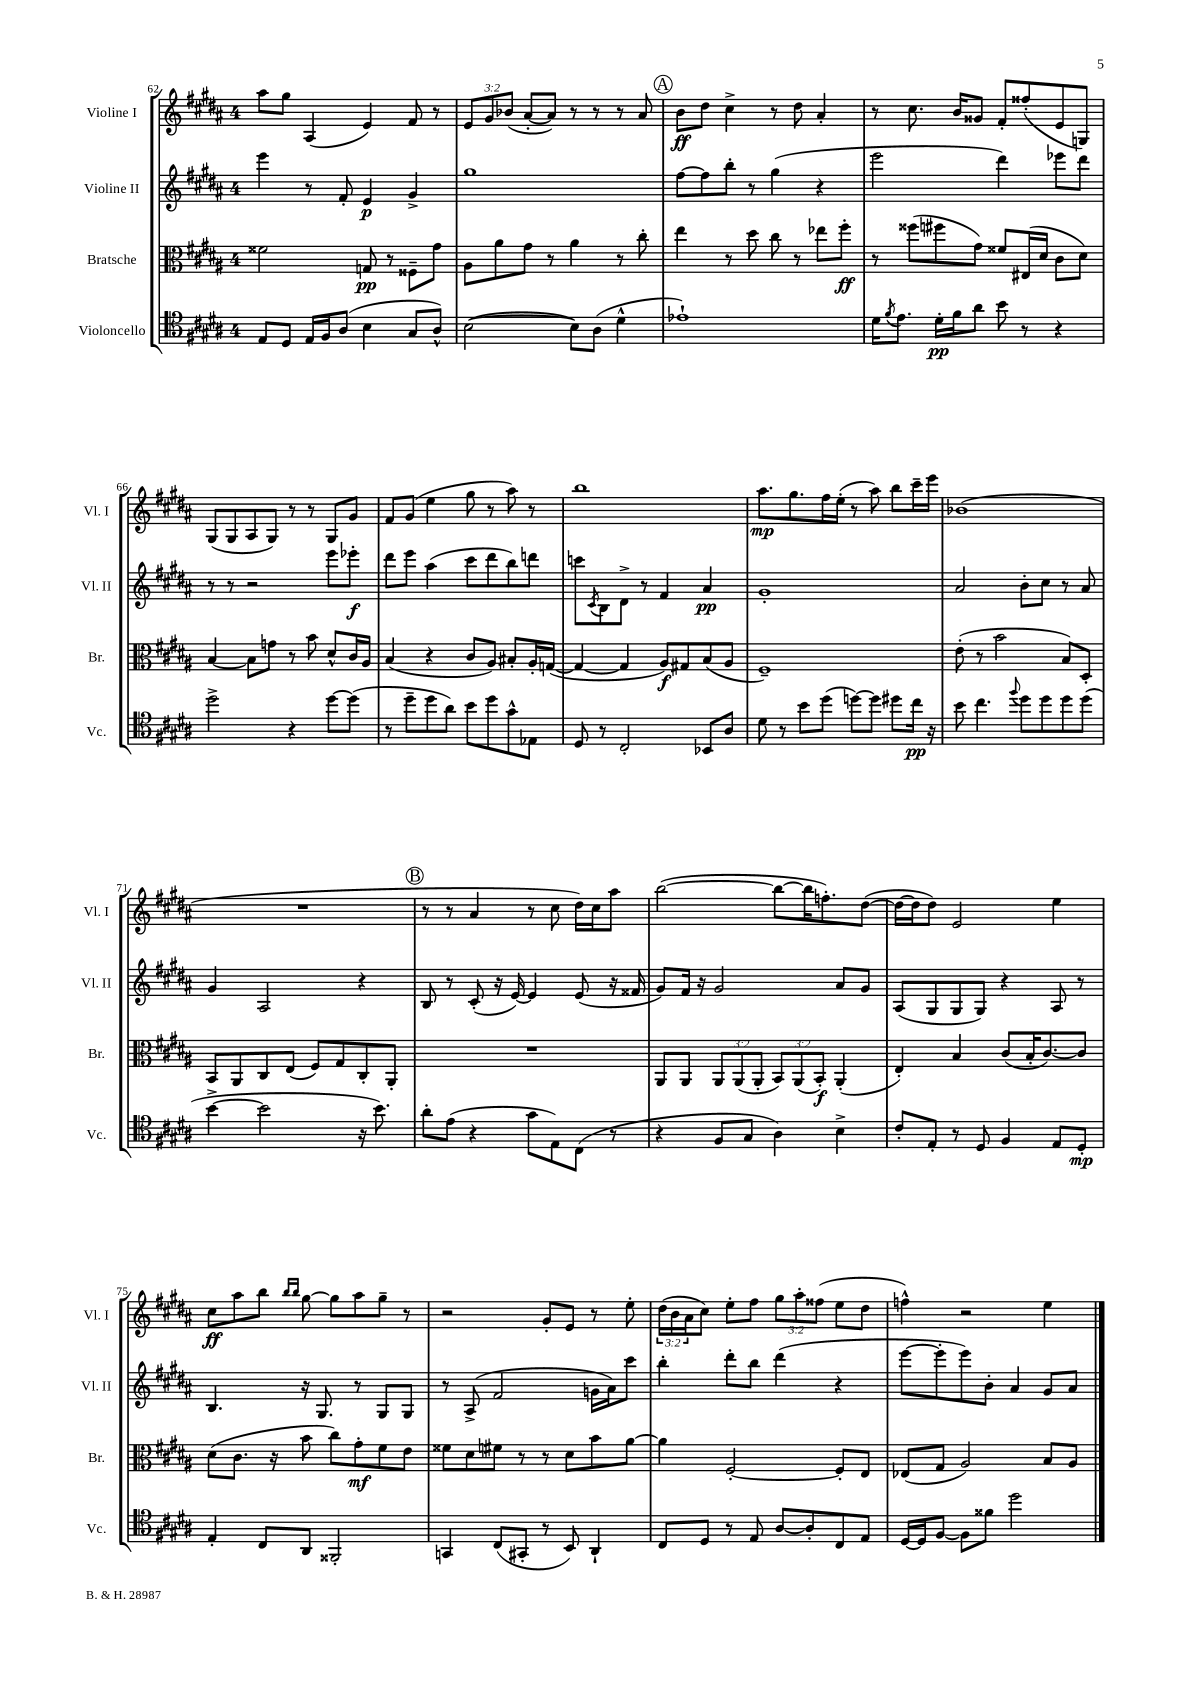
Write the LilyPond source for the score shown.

<<
\new StaffGroup <<
\new Staff = "s0" \with { instrumentName = "Violine I" shortInstrumentName = "Vl. I" } {
    \clef treble \key b \major \once \override Staff.TimeSignature.style = #'single-digit \time 4/4 \override Staff.TupletNumber.text = #tuplet-number::calc-fraction-text
    ais''8 gis''8 ais4( e'4) fis'8 r8 |
    \tuplet 3/2 { e'8 gis'8 bes'8( } ais'8~-. ais'8) r8 r8 r8 ais'8 |
    \mark \markup { \circle "A" } b'8\ff dis''8 cis''4-> r8 dis''8 ais'4-. |
    r8 cis''8. b'16 gisis'8 fis'8-. fisis''8-.( e'8 g8) |
    gis8( gis8 ais8 gis8) r8 r8 gis8 gis'8 |
    fis'8 gis'8( e''4 gis''8 r8 ais''8) r8 |
    b''1 |
    ais''8.\mp gis''8. fis''16 e''16-.( r8 ais''8) b''8 cis'''16-- e'''16 |
    bes'1( |
    R1 |
    \mark \markup { \circle "B" } r8 r8 ais'4 r8 cis''8 dis''16) cis''16 ais''8 |
    b''2~( b''8~ b''16 f''8.-.) dis''8~( |
    dis''16~ dis''16 dis''8) e'2 e''4 |
    cis''8\ff ais''8 b''8 \grace { b''16 b''16 } gis''8~ gis''8 ais''8 gis''8-- r8 |
    r2 gis'8-. e'8 r8 e''8-. |
    \tuplet 3/2 { dis''16( b'16 ais'16 } cis''8) e''8-. fis''8 \tuplet 3/2 { gis''8 ais''8-. fisis''8( } e''8 dis''8 |
    f''4-^) r2 e''4 \bar "|." |
}
\new Staff = "s1" \with { instrumentName = "Violine II" shortInstrumentName = "Vl. II" } {
    \clef treble \key b \major \once \override Staff.TimeSignature.style = #'single-digit \time 4/4
    e'''4 r8 fis'8-. e'4\p gis'4-> |
    gis''1 |
    \mark \markup { \circle "A" } fis''8~ fis''8 b''8-. r8 gis''4( r4 |
    e'''2 dis'''4) ees'''8 dis'''8 |
    r8 r8 r2 e'''8 ees'''8-.\f |
    dis'''8 e'''8 ais''4( cis'''8 dis'''8 b''8) d'''8 |
    c'''8 \acciaccatura { cis'8 } b8 dis'8-> r8 fis'4 ais'4\pp |
    gis'1-. |
    ais'2 b'8-. cis''8 r8 ais'8 |
    gis'4 ais2 r4 |
    \mark \markup { \circle "B" } b8 r8 cis'8-.( r16 e'16~) e'4 e'8( r16 fisis'16 |
    gis'8) fis'16 r16 gis'2 ais'8 gis'8 |
    ais8( gis8 gis8 gis8) r4 ais8 r8 |
    b4. r16 gis8. r8 gis8 gis8 |
    r8 ais8->( fis'2 g'16 ais'16) cis'''8 |
    b''4-. dis'''8-. b''8 dis'''4( r4 |
    e'''8~ e'''8-. e'''8) b'8-. ais'4 gis'8 ais'8 \bar "|." |
}
\new Staff = "s2" \with { instrumentName = "Bratsche" shortInstrumentName = "Br." } {
    \clef alto \key b \major \once \override Staff.TimeSignature.style = #'single-digit \time 4/4 \override Staff.TupletNumber.text = #tuplet-number::calc-fraction-text
    fisis'2 g8\pp r8 fisis8-- gis'8 |
    ais8 ais'8 gis'8 r8 ais'4 r8 cis''8-. |
    \mark \markup { \circle "A" } e''4 r8 dis''8 cis''8 r8 ees''8 fis''8-.\ff |
    r8 fisis''8( fis''8 gis'8) fisis'8 eis16( dis'16 cis'8 dis'8) |
    b4~ b8 g'8 r8 b'8 dis'8-^ cis'16 ais16 |
    b4( r4 cis'8 ais8) bis8-. ais16-. g16~( |
    g4~ g4 ais8\f) gis8 b8( ais8 |
    fis1--) |
    e'8-.( r8 b'2 b8) dis8-. |
    b,8 ais,8 cis8 e8( fis8) gis8 cis8-. ais,8-. |
    \mark \markup { \circle "B" } R1 |
    ais,8 ais,8 \tuplet 3/2 { ais,8 ais,8( ais,8-. } \tuplet 3/2 { b,8) ais,8( b,8-.\f) } ais,4-.( |
    e4-.) b4 cis'8( b16-. cis'8.~) cis'8 |
    dis'8( cis'8. r16 b'8 cis''8) gis'8-.\mf fis'8 e'8 |
    fisis'8 dis'8 fis'8 r8 r8 dis'8 b'8 ais'8~ |
    ais'4 fis2~-. fis8-. e8 |
    ees8( gis8 ais2) b8 ais8 \bar "|." |
}
\new Staff = "s3" \with { instrumentName = "Violoncello" shortInstrumentName = "Vc." } {
    \clef tenor \key b \major \once \override Staff.TimeSignature.style = #'single-digit \time 4/4
    e8 dis8 e16 fis16 ais8( b4 gis8 ais8-^) |
    b2~( b8) ais8( dis'4-^ |
    \mark \markup { \circle "A" } ees'1-!) |
    dis'16 \acciaccatura { fis'8 } e'8. dis'16-.\pp fis'16 ais'8 b'8 r8 r4 |
    dis''2-> r4 dis''8~ dis''8( |
    r8 dis''8-- dis''8 ais'8) b'8 dis''8 gis'8-^ ees8 |
    dis8 r8 cis2-. bes,8 ais8 |
    dis'8 r8 b'8 dis''8( d''8~) d''8 dis''8 cis''16\pp r16 |
    b'8 cis''4. \appoggiatura { fis''8 } dis''8 dis''8 dis''8 dis''8( |
    b'4~-> b'2 r16 b'8.) |
    \mark \markup { \circle "B" } ais'8-. e'8( r4 gis'8 e8) cis8( r8 |
    r4 fis8 gis8 ais4) b4-> |
    cis'8-. e8-. r8 dis8 fis4 e8 dis8-.\mp |
    e4-. cis8 ais,8 fisis,2-. |
    g,4 cis8( gis,8-. r8 b,8) ais,4-! |
    cis8 dis8 r8 e8 ais8~ ais8-. cis8 e8 |
    dis16~ dis16 fis8~ fis8 fisis'8 dis''2 \bar "|." |
}
>>
>>
\layout { \context { \Score currentBarNumber = #62 } }
